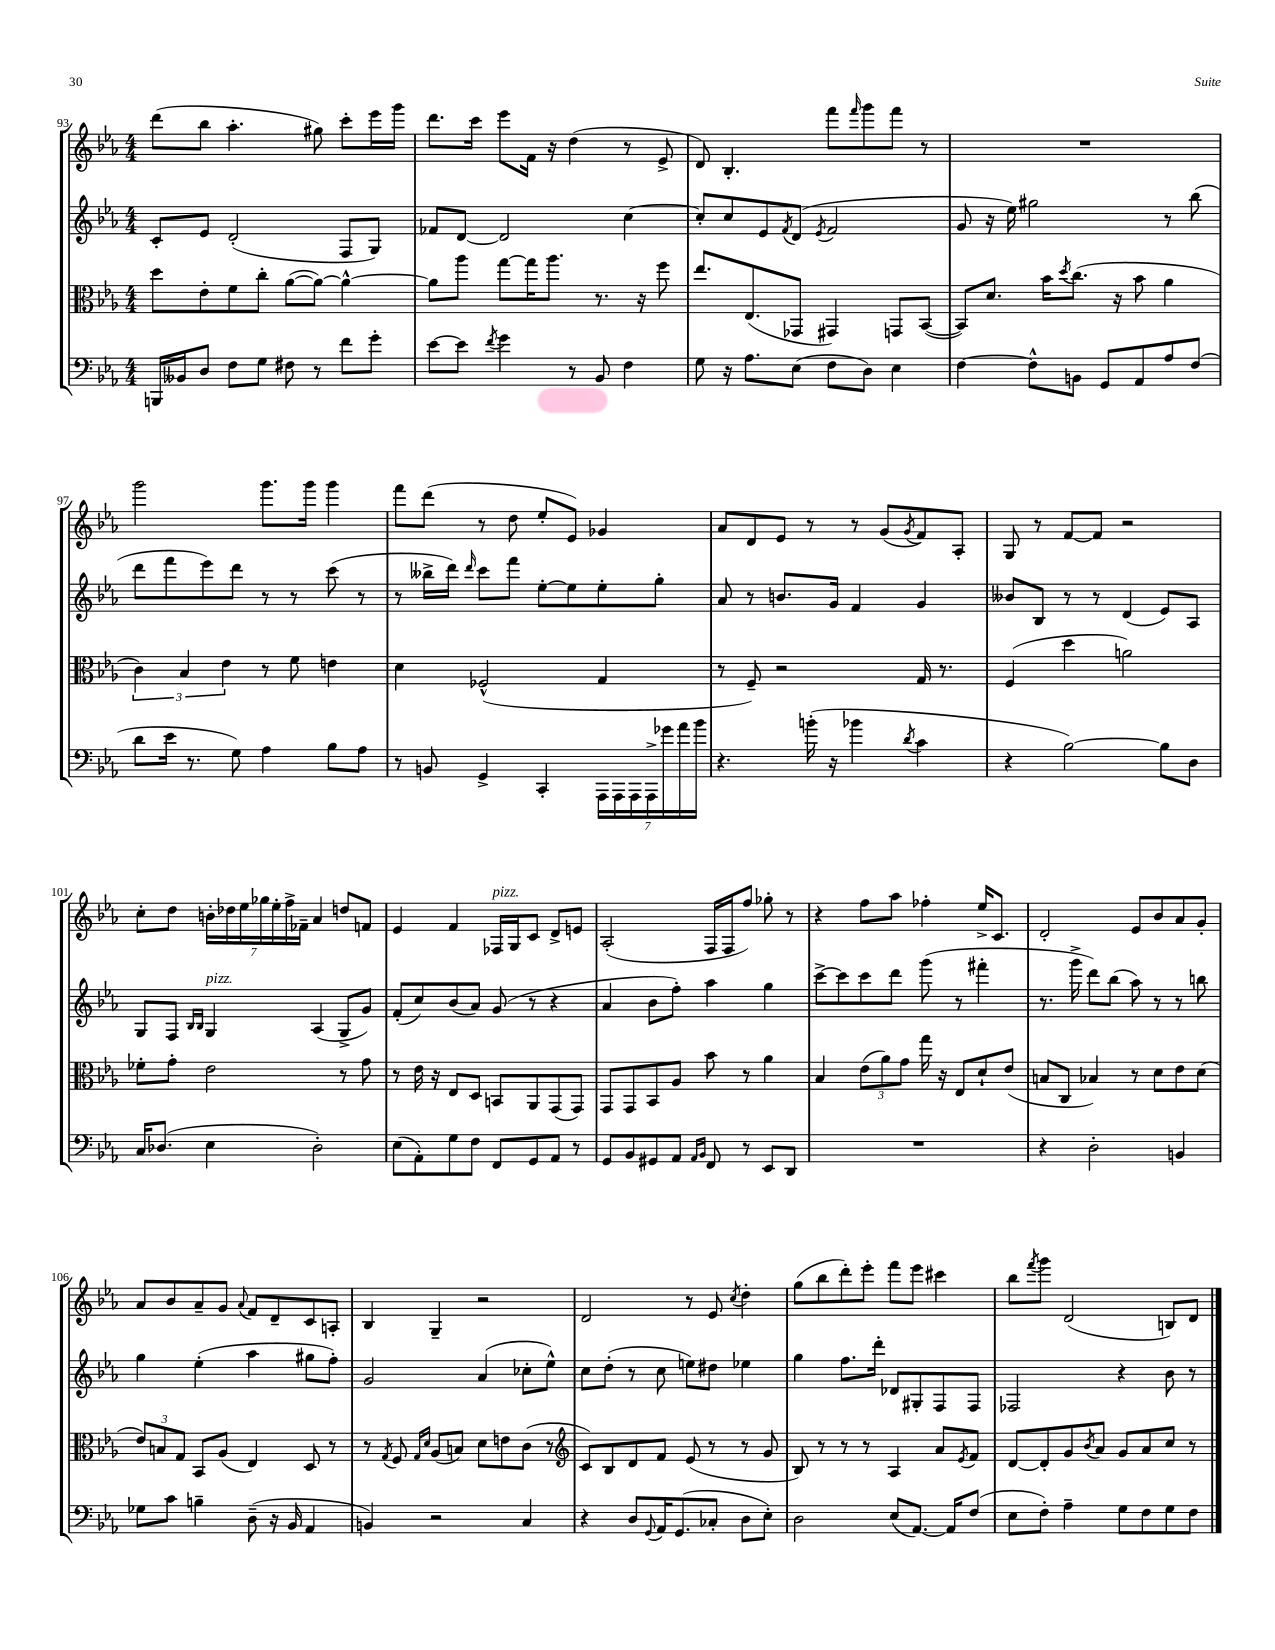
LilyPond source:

<<
\new StaffGroup <<
\new Staff = "s0" {
    \clef treble \key ees \major \numericTimeSignature \time 4/4
    d'''8( bes''8 aes''4.-. gis''8) c'''8-. ees'''16 g'''16 |
    d'''8. c'''16 ees'''8 f'16 r16 d''4( r8 ees'8-> |
    d'8) bes4.-. f'''8 \grace { f'''16 } g'''8 f'''8 r8 |
    R1 |
    g'''2 g'''8. g'''16 g'''4 |
    f'''8 d'''8( r8 d''8 ees''8-. ees'8) ges'4 |
    aes'8 d'8 ees'8 r8 r8 g'8( \acciaccatura { g'8 } f'8) aes8-. |
    g8 r8 f'8~ f'8 r2 |
    c''8-. d''8 \tuplet 7/4 { b'16-. des''16 ees''16 ges''16 ees''16-. f''16-> fes'16-- } aes'4 d''8 f'8 |
    ees'4 f'4 fes16^\markup { \italic "pizz." } g16 c'8 d'8-> e'8 |
    aes2-.( f16 f16 f''8) ges''8-. r8 |
    r4 f''8 aes''8 fes''4-. ees''16-> c'8. |
    d'2-. ees'8 bes'8 aes'8 g'8-. |
    aes'8 bes'8 aes'8-- g'8 \appoggiatura { aes'8 } f'8 d'8-- c'8 a8-. |
    bes4 g4-- r2 |
    d'2 r8 ees'8 \acciaccatura { c''8 } d''4-. |
    g''8( bes''8 d'''8-.) ees'''8-. f'''8 ees'''8 cis'''4 |
    bes''8 \acciaccatura { f'''8 } g'''8 d'2( b8) d'8 \bar "|." |
}
\new Staff = "s1" {
    \clef treble \key ees \major \numericTimeSignature \time 4/4
    c'8-. ees'8 d'2-.( f8 g8) |
    fes'8 d'8~ d'2 c''4~ |
    c''8-. c''8 ees'8 \acciaccatura { f'8 } d'8( \acciaccatura { ees'8 } f'2 |
    g'8 r16 ees''16) gis''2 r8 bes''8( |
    d'''8 f'''8 ees'''8) d'''8 r8 r8 c'''8( r8 |
    r8 beses''16-> d'''16) \grace { d'''16 } c'''8 f'''8 ees''8~-. ees''8 ees''8-. g''8-. |
    aes'8 r8 b'8. g'16 f'4 g'4 |
    beses'8 bes8 r8 r8 d'4( ees'8) aes8 |
    g8 f8 \grace { bes16 bes16 } g4^\markup { \italic "pizz." } aes4( g8-> g'8) |
    f'8-.( c''8) bes'8( aes'8) g'8( r8 r4 |
    aes'4 bes'8 f''8-.) aes''4 g''4 |
    c'''8~-> c'''8 c'''8 d'''8 g'''8( r8 fis'''4-. |
    r8. g'''16-> d'''8) bes''8( aes''8) r8 r8 b''8 |
    g''4 ees''4-.( aes''4 gis''8 f''8-.) |
    g'2 aes'4( ces''8-. ees''8-^) |
    c''8 d''8-.( r8 c''8 e''8) dis''8 ees''4 |
    g''4 f''8. d'''16-. des'8 gis8-. f8 f8 |
    fes2 r4 bes'8 r8 \bar "|." |
}
\new Staff = "s2" {
    \clef alto \key ees \major \numericTimeSignature \time 4/4
    d''8 ees'8-. f'8 c''8-. aes'8~( aes'8~) aes'4~-^ |
    aes'8 aes''8 g''8~ g''16 aes''8. r8. r16 f''8 |
    ees''8. ees8.( ges,8 gis,4) g,8 bes,8~( |
    bes,8) d'8. bes'16 \acciaccatura { d''8 } c''8.( r16 bes'8 aes'4 |
    \tuplet 3/2 { c'4) bes4 ees'4 } r8 f'8 e'4 |
    d'4 fes2-^( g4 |
    r8 f8--) r2 g16 r8. |
    f4( d''4 a'2) |
    fes'8-. g'8-. ees'2 r8 g'8 |
    r8 ees'16 r16 ees8 d8 b,8 aes,8 g,8( g,8) |
    g,8 g,8 bes,8 aes8 bes'8 r8 aes'4 |
    bes4 \tuplet 3/2 { ees'8( aes'8) g'8 } g''16 r16 ees8 d'8-! ees'8( |
    b8 c8 bes4) r8 d'8 ees'8 d'8( |
    \tuplet 3/2 { ees'8) b8 g8 } bes,8 aes8( ees4) d8 r8 |
    r8 \acciaccatura { g8 } f8 \grace { g16 d'16 } aes8( b8) d'8 e'8 c'8( r8 |
    \clef treble c'8) bes8 d'8 f'8 ees'8( r8 r8 g'8 |
    bes8) r8 r8 r8 aes4 aes'8 \acciaccatura { ees'8 } f'8 |
    d'8~ d'8-. g'8 \acciaccatura { bes'8 } aes'8 g'8 aes'8 c''8 r8 \bar "|." |
}
\new Staff = "s3" {
    \clef bass \key ees \major \numericTimeSignature \time 4/4
    b,,16 beses,16 d8 f8 g8 fis8 r8 f'8 g'8-. |
    ees'8~ ees'8 \acciaccatura { f'8 } g'4 r8 bes,8 f4 |
    g8 r16 aes8. ees8( f8 d8) ees4 |
    f4~ f8-^ b,8 g,8 aes,8 aes8 f8( |
    d'8 ees'16 r8. g8) aes4 bes8 aes8 |
    r8 b,8 g,4-> c,4-. \tuplet 7/4 { aes,,16 aes,,16 aes,,16 aes,,16-> ges'16 aes'16 bes'16 } |
    r4. b'16-.( r16 bes'4 \acciaccatura { d'8 } c'4 |
    r4 bes2~) bes8 d8 |
    c16 des8.( ees4 des2-.) |
    ees8( aes,8-.) g8 f8 f,8 g,8 aes,8 r8 |
    g,8 bes,8 gis,8 aes,8 \grace { aes,16 bes,16 } f,8 r8 ees,8 d,8 |
    R1 |
    r4 d2-. b,4 |
    ges8 c'8 b4-- d8--( r16 bes,16 aes,4 |
    b,4) r2 c4 |
    r4 d8 \appoggiatura { g,8 } aes,16 g,8.( ces8-. d8 ees8-.) |
    d2 ees8( aes,8.~) aes,16 f8( |
    ees8 f8-.) aes4-- g8 f8 g8 f8 \bar "|." |
}
>>
>>
\layout { \context { \Score currentBarNumber = #93 } }
